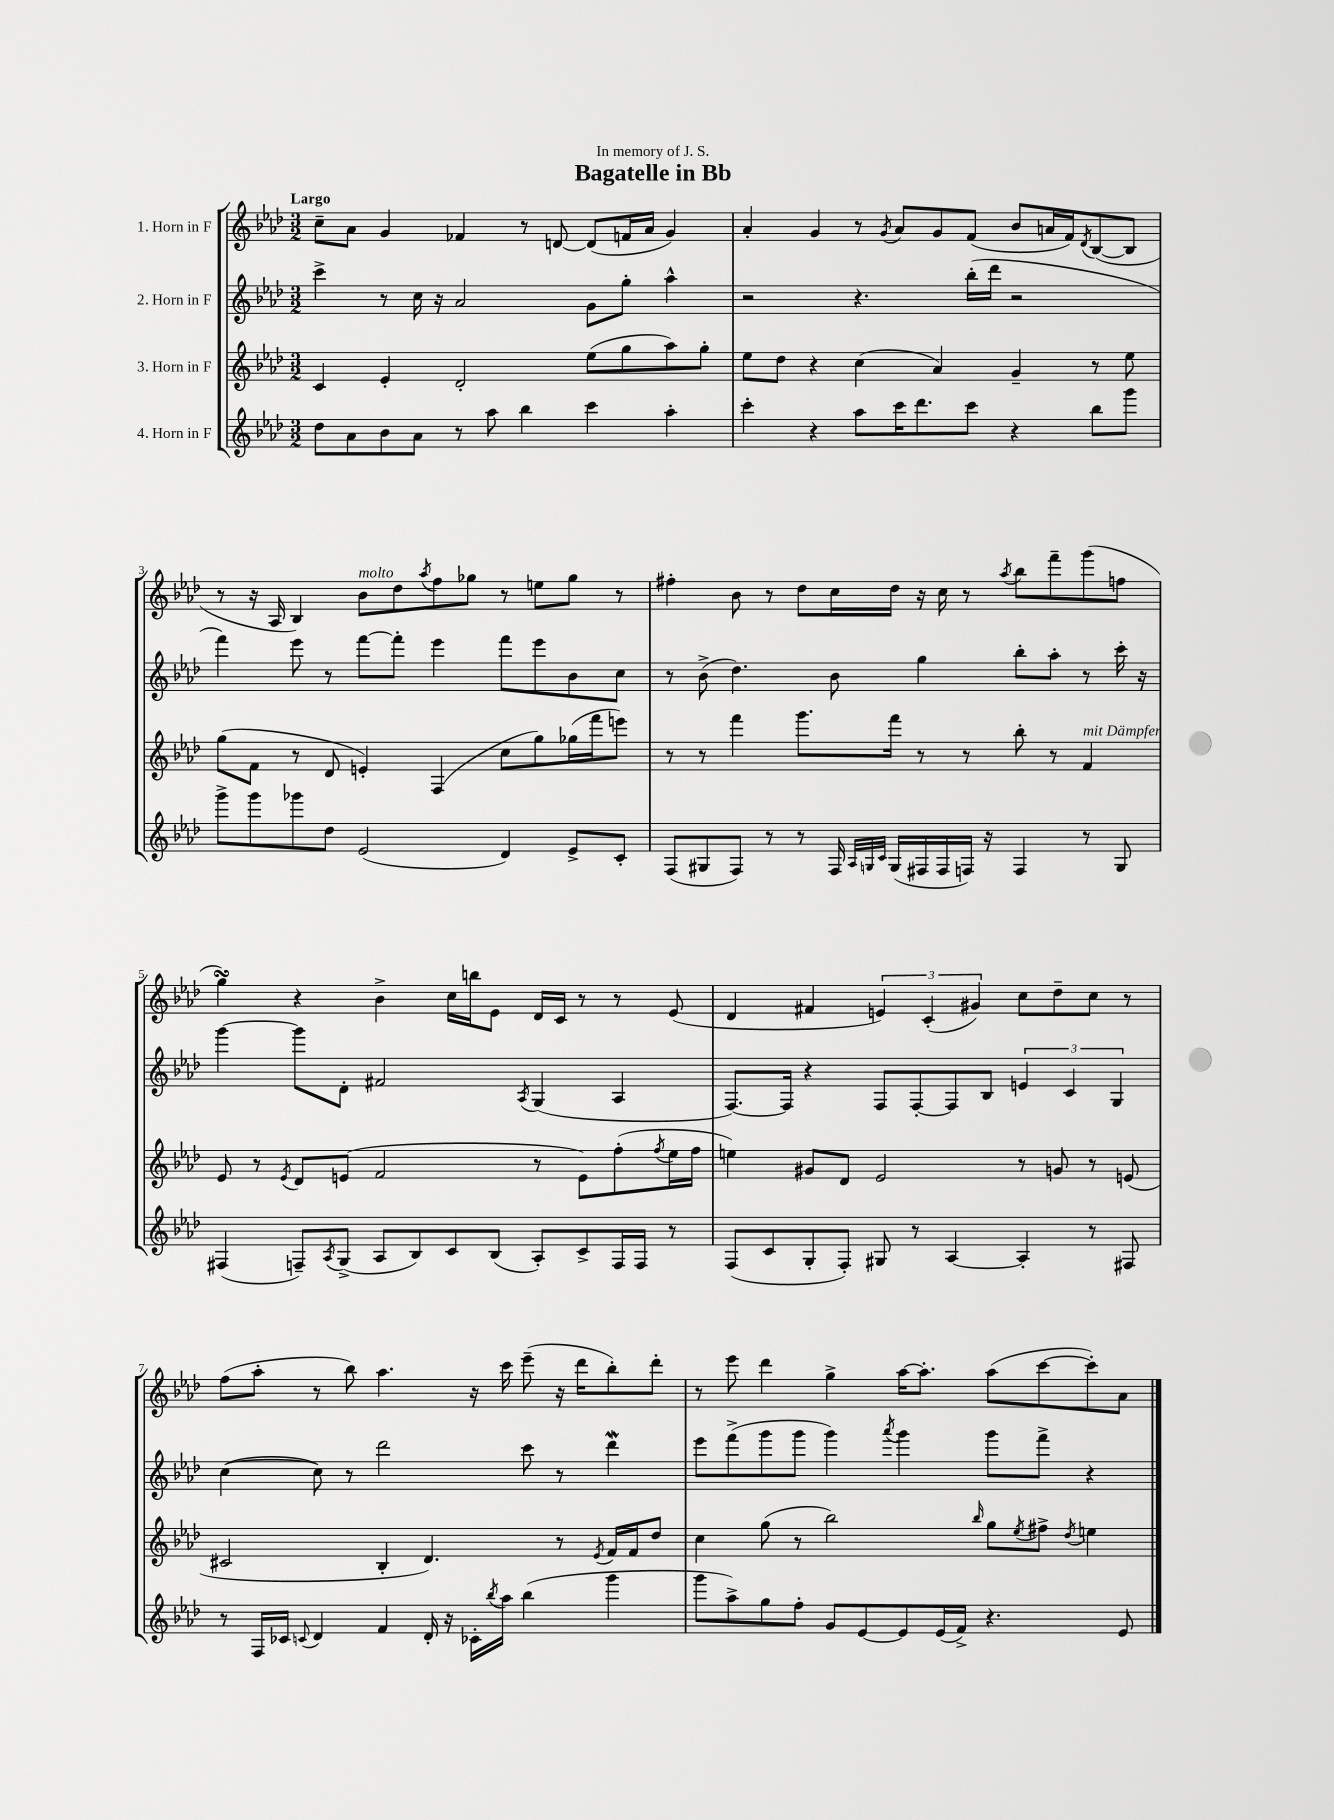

**kern	**kern	**kern	**kern
*part4	*part3	*part2	*part1
*staff4	*staff3	*staff2	*staff1
*I"4. Horn in F	*I"3. Horn in F	*I"2. Horn in F	*I"1. Horn in F
*clefG2	*clefG2	*clefG2	*clefG2
*k[b-e-a-d-]	*k[b-e-a-d-]	*k[b-e-a-d-]	*k[b-e-a-d-]
*M3/2	*M3/2	*M3/2	*M3/2
=1	=1	=1	=1
!	!	!	!LO:TX:a:B:t=Largo
8dd-\L	4c/	4ccc^\	8cc~\L
8a-\	.	.	8a-\J
8b-\	4e-'/	8r	4g/
8a-\J	.	16cc\	.
.	.	16r	.
8r	2d-'/	2a-/	4f-X/
8aa-\	.	.	.
4bb-\	.	.	8r
.	.	.	[8dn/
4ccc\	(8ee-\L	8g\L	(8d/L]
.	8gg\	8gg'\J	16fn/L
.	.	.	16a-/JJ
4aa-'\	8aa-\)	4aa-^^\	4g/)
.	8gg'\J	.	.
=2	=2	=2	=2
4ccc'\	8ee-\L	2r	4a-'/
.	8dd-\J	.	.
4r	4r	.	4g/
8aa-\L	(4cc\	4.r	8r
.	.	.	8qg/
16ccc\K	.	.	8a-/L
8.ddd-\	.	.	.
.	4a-/)	.	8g/
8ccc\J	.	(16bb-'\LL	(8f/J
.	.	16ddd-\JJ	.
4r	4g~/	2r	8b-/L
.	.	.	16an/L
.	.	.	16f/J)
.	.	.	8qd-/
8bb-\L	8r	.	([8B-/
8ggg\J	8ee-\	.	8B-/J]
!!LO:LB:g=z
=3	=3	=3	=3
8ggg^\L	(8gg\L	4fff\)	8r
8ggg\	8f\J	.	16r
.	.	.	16A-/
8ggg-X\	8r	8eee-\	4B-/)
8dd-\J	8d-/	8r	.
!	!	!	!LO:TX:a:i:t=molto
(2e-/	4en'/)	[8fff\L	8b-\L
.	.	8fff'\J]	8dd-\
.	.	.	8qaa-/
.	(4F/	4eee-\	8ff\
.	.	.	8gg-X\J
4d-/)	8cc\L	8fff\L	8r
.	8gg\)	8eee-\	8een\L
8e-^/L	(16gg-X\L	8b-\	8gg-\J
.	16fff\J	.	.
8c'/J	8eeen\J)	8cc\J	8r
=4	=4	=4	=4
(8F/L	8r	8r	4ff#X'\
8G#X/	8r	(8b-^\	.
8F/J)	4fff\	4.dd-\)	8b-\
8r	.	.	8r
8r	8.ggg\L	.	8dd-\L
16F/	.	8b-\	16cc\L
32qqA-/LLL	.	.	.
32qqGn/	.	.	.
32qqc/JJJ	.	.	.
(16G/LL	16fff\Jk	.	16dd-\JJ
16F#X/	8r	4gg\	16r
16F#/	.	.	16cc\
16Fn/JJ)	8r	.	8r
16r	.	.	.
.	.	.	8qaa-/
4F/	8bb-'\	8bb-'\L	8bb-\L
.	8r	8aa-'\J	8fff~\
!	!LO:TX:a:i:t=mit Dämpfer	!	!
8r	4f/	8r	(8ggg\
8G/	.	16ccc'\	8ffn\J
.	.	16r	.
!!LO:LB:g=z
=5	=5	=5	=5
(4F#X/	8e-/	[4ggg\	4ggsSsS\)
.	8r	.	.
.	8qe-/	.	.
8Fn~/L)	8d-/L	8ggg\L]	4r
8qA-/	.	.	.
(8G^/J	(8en/J	8d-'\J	.
8A-/L	2f/	2f#X/	4b-^\
8B-/)	.	.	.
8c/	.	.	16cc\LL
.	.	.	16bbn\J
(8B-/J	.	.	8e-\J
.	.	8qA-/	.
8A-'/L)	8r	(4G/	16d-/LL
.	.	.	16c/JJ
8c^/	8e\L)	.	8r
16F/L	(8ff'\	4A-/	8r
16F/JJ	.	.	.
.	8qff/	.	.
8r	16ee-\L	.	(8e-/
.	16ff\JJ	.	.
=6	=6	=6	=6
(8F/L	4een\)	[8.F/L)	4d-/
8c/	.	.	.
.	.	16F/Jk]	.
8G'/	8g#X/L	4r	4f#X/
8F'/J)	8d-/J	.	.
8G#X/	2e-/	8F/L	6en/)
8r	.	[8F'/	.
.	.	.	(6c'/
[4A-/	.	8F/]	.
.	.	.	6g#X/)
.	.	8B-/J	.
4A-'/]	8r	6en/	8cc\L
.	8gn/	.	8dd-~\
.	.	6c/	.
8r	8r	.	8cc\J
.	.	6G/	.
8F#X/	(8en/	.	8r
!!LO:LB:g=z
=7	=7	=7	=7
8r	2c#X/	([4cc\	(8ff\L
16F/LL	.	.	8aa-'\J
16c-X/JJ	.	.	.
8qqcn/	.	.	.
4d-/	.	8cc\])	8r
.	.	8r	8bb-\)
4f/	4B-'/	2ddd-\	4.aa-\
16d-'/	4.d-/)	.	.
16r	.	.	.
16c-X'\LL	.	.	16r
8qbb-/	.	.	.
16aa-\JJ	.	.	16ccc\
(4bb-\	.	8ccc\	(8eee-~\
.	8r	8r	16r
.	.	.	16ddd-\KL
.	8qe-/	.	.
4ggg\	16f/LL	4ddd-w\	8bb-'\)
.	16f/J	.	.
.	8dd-/J	.	8ddd-'\J
=8	=8	=8	=8
8ggg\L	4cc\	8eee-\L	8r
8aa-^\)	.	(8fff^\	8eee-\
8gg\	(8gg\	8ggg\	4ddd-\
8ff'\J	8r	8ggg\J	.
8g/L	2bb-\)	4ggg\)	4gg^\
[8e-/	.	.	.
.	.	8qaaa-/	.
8e-/]	.	4ggg\	[16aa-\KL
.	.	.	8.aa-'\J]
(16e-/L	.	.	.
16f^/JJ)	.	.	.
.	16qqbb-/	.	.
4.r	8gg\L	8ggg\L	(8aa-\L
.	8qee-/	.	.
.	8ff#X^\J	8fff^\J	[8ccc\
.	8qdd-/	.	.
.	4een\	4r	8ccc'\])
8e-/	.	.	8a-\J
==	==	==	==
*-	*-	*-	*-
